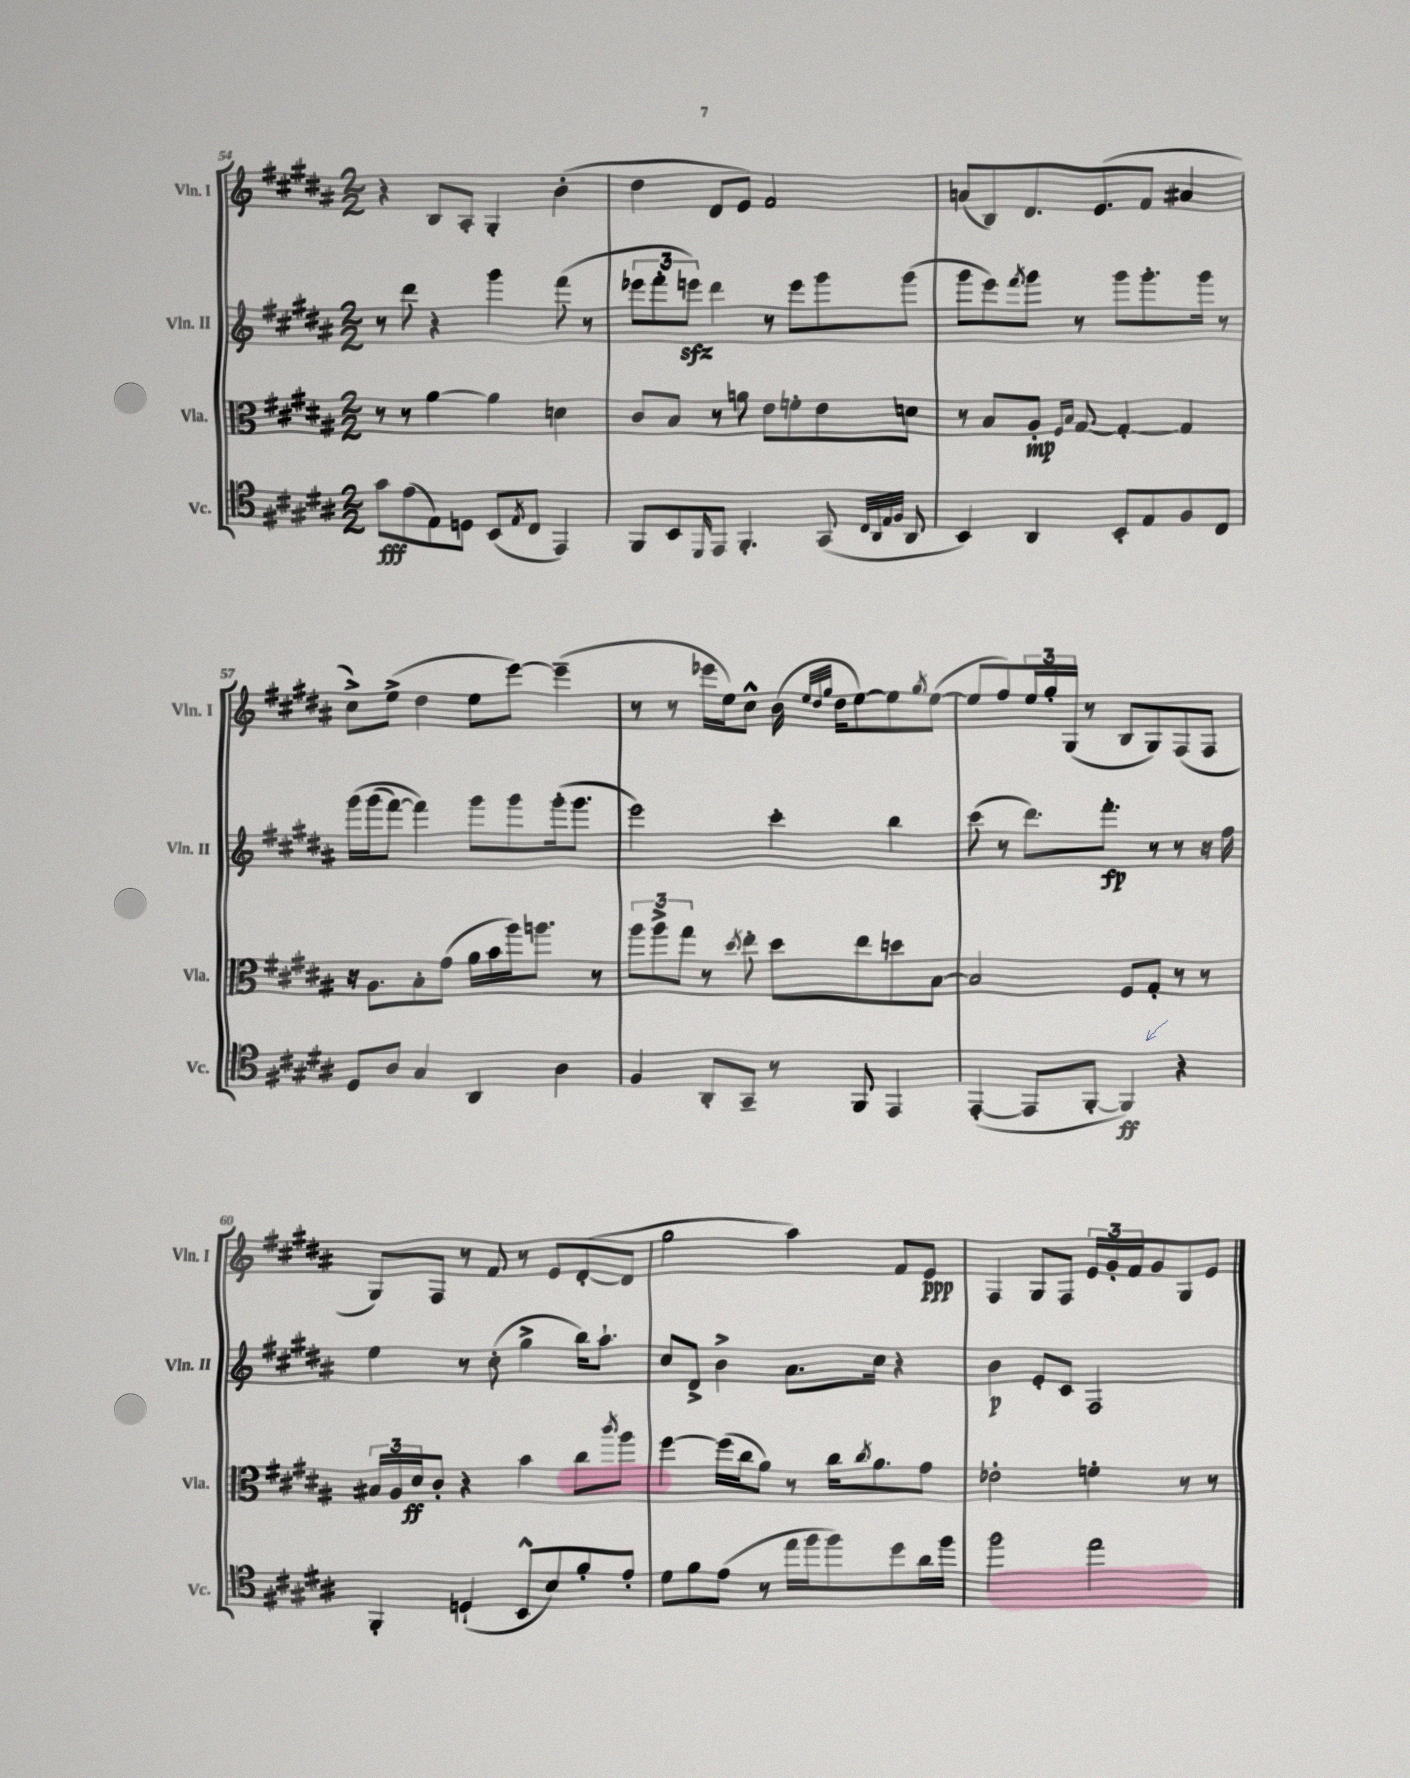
<<
\new StaffGroup <<
\new Staff = "s0" \with { instrumentName = "Vln. I" shortInstrumentName = "Vln. I" } {
    \clef treble \key b \major \numericTimeSignature \time 2/2
    r4 b8 ais8-. gis4-. b'4-.( |
    dis''4 dis'8 e'8) fis'2 |
    a'8( b8) dis'8. e'8.( fis'8 ais'4 |
    cis''8->) e''8->( dis''4 e''8 e'''8~) e'''4--( |
    r8 r8 ees'''16 e''16) cis''8-^ b'16( \grace { e''32 dis''32 gis''32 } dis''16 e''8~) e''8 \acciaccatura { gis''8 } e''8~( |
    e''8 fis''8) \tuplet 3/2 { e''16 gis''16-. gis16( } r8 b8 gis8) fis8( fis8 |
    gis8) fis8 r8 fis'8 r8 e'8 dis'8~-.( dis'8 |
    gis''2 ais''4) fis'8 e'8\ppp |
    fis4 gis8 fis8 \tuplet 3/2 { e'16 gis'16-. fis'16 } gis'8 gis8 e'8 \bar "|." |
}
\new Staff = "s1" \with { instrumentName = "Vln. II" shortInstrumentName = "Vln. II" } {
    \clef treble \key b \major \numericTimeSignature \time 2/2
    r8 dis'''8 r4 gis'''4 fis'''8( r8 |
    \tuplet 3/2 { ees'''8 fis'''8-. e'''8\sfz) } dis'''4 r8 e'''8 gis'''8 gis'''8( |
    gis'''8 e'''8) \acciaccatura { fis'''8 } gis'''8 r8 gis'''8 gis'''8.-. gis'''16 r8 |
    gis'''16\( gis'''16( fis'''8~) fis'''4\) gis'''8 gis'''8 gis'''16-.( gis'''8. |
    e'''2) cis'''4-. b''4 |
    cis'''8( r8 dis'''8.) fis'''8.-.\fp r8 r8 r16 fis''16 |
    e''4 r8 cis''8-.( gis''4-> b''16) ais''8.-! |
    cis''8 dis'8-> b'4-> ais'8. cis''16 r4 |
    b'4\p e'8-. cis'8 fis2 \bar "|." |
}
\new Staff = "s2" \with { instrumentName = "Vla." shortInstrumentName = "Vla." } {
    \clef alto \key b \major \numericTimeSignature \time 2/2
    r8 r8 ais'4~ ais'4 d'4 |
    cis'8 b8 r8 a'8 e'8 f'8-. e'8 d'8 |
    r8 b8 ais8-.\mp \grace { fis16 b16 } gis8~ gis4~-. gis4 |
    r16 ais8. b8-. gis'8( ais'16 b'16 ais''16) a''8. r8 |
    \tuplet 3/2 { ais''8 ais''8-> gis''8 } r8 \acciaccatura { dis''8 } e''8-. dis''8 e''8 d''8 b8~ |
    b2 fis8 gis8-. r8 r8 |
    \tuplet 3/2 { bis16 ais16 dis'16\ff } cis'8-. r4 b'4 cis''8 \acciaccatura { cis'''8 } ais''8 |
    fis''4~ fis''16( cis''16 ais'8) r8 cis''16 \acciaccatura { cis''8 } ais'8. gis'8 |
    ees'2-. f'4-. r8 r8 \bar "|." |
}
\new Staff = "s3" \with { instrumentName = "Vc." shortInstrumentName = "Vc." } {
    \clef tenor \key b \major \numericTimeSignature \time 2/2
    gis'8\fff e'8( e8) d8 b,8( \acciaccatura { e8 } cis8 e,4) |
    fis,8 b,8 \grace { dis,16 } e,8 fis,4.-. gis,8( \grace { cis32 ais,32 e32 fis32 } ais,8 |
    b,4) ais,4 b,8-. e8 fis8 cis8 |
    dis8 ais8 gis4 ais,4 ais4 |
    fis4 ais,8-. gis,8-- r8 fis,8 e,4 |
    e,4~-.( e,8 fis,8~-. fis,4\ff) r4 |
    fis,4-. d4-!( b,8-^ b8) fis'8-. e'8-. |
    dis'8 fis'8 e'8( r8 e''16 fis''16 fis''8) dis''8 ais'16 fis''16 |
    fis''2 e''2 \bar "|." |
}
>>
>>
\layout { \context { \Score currentBarNumber = #54 } }
